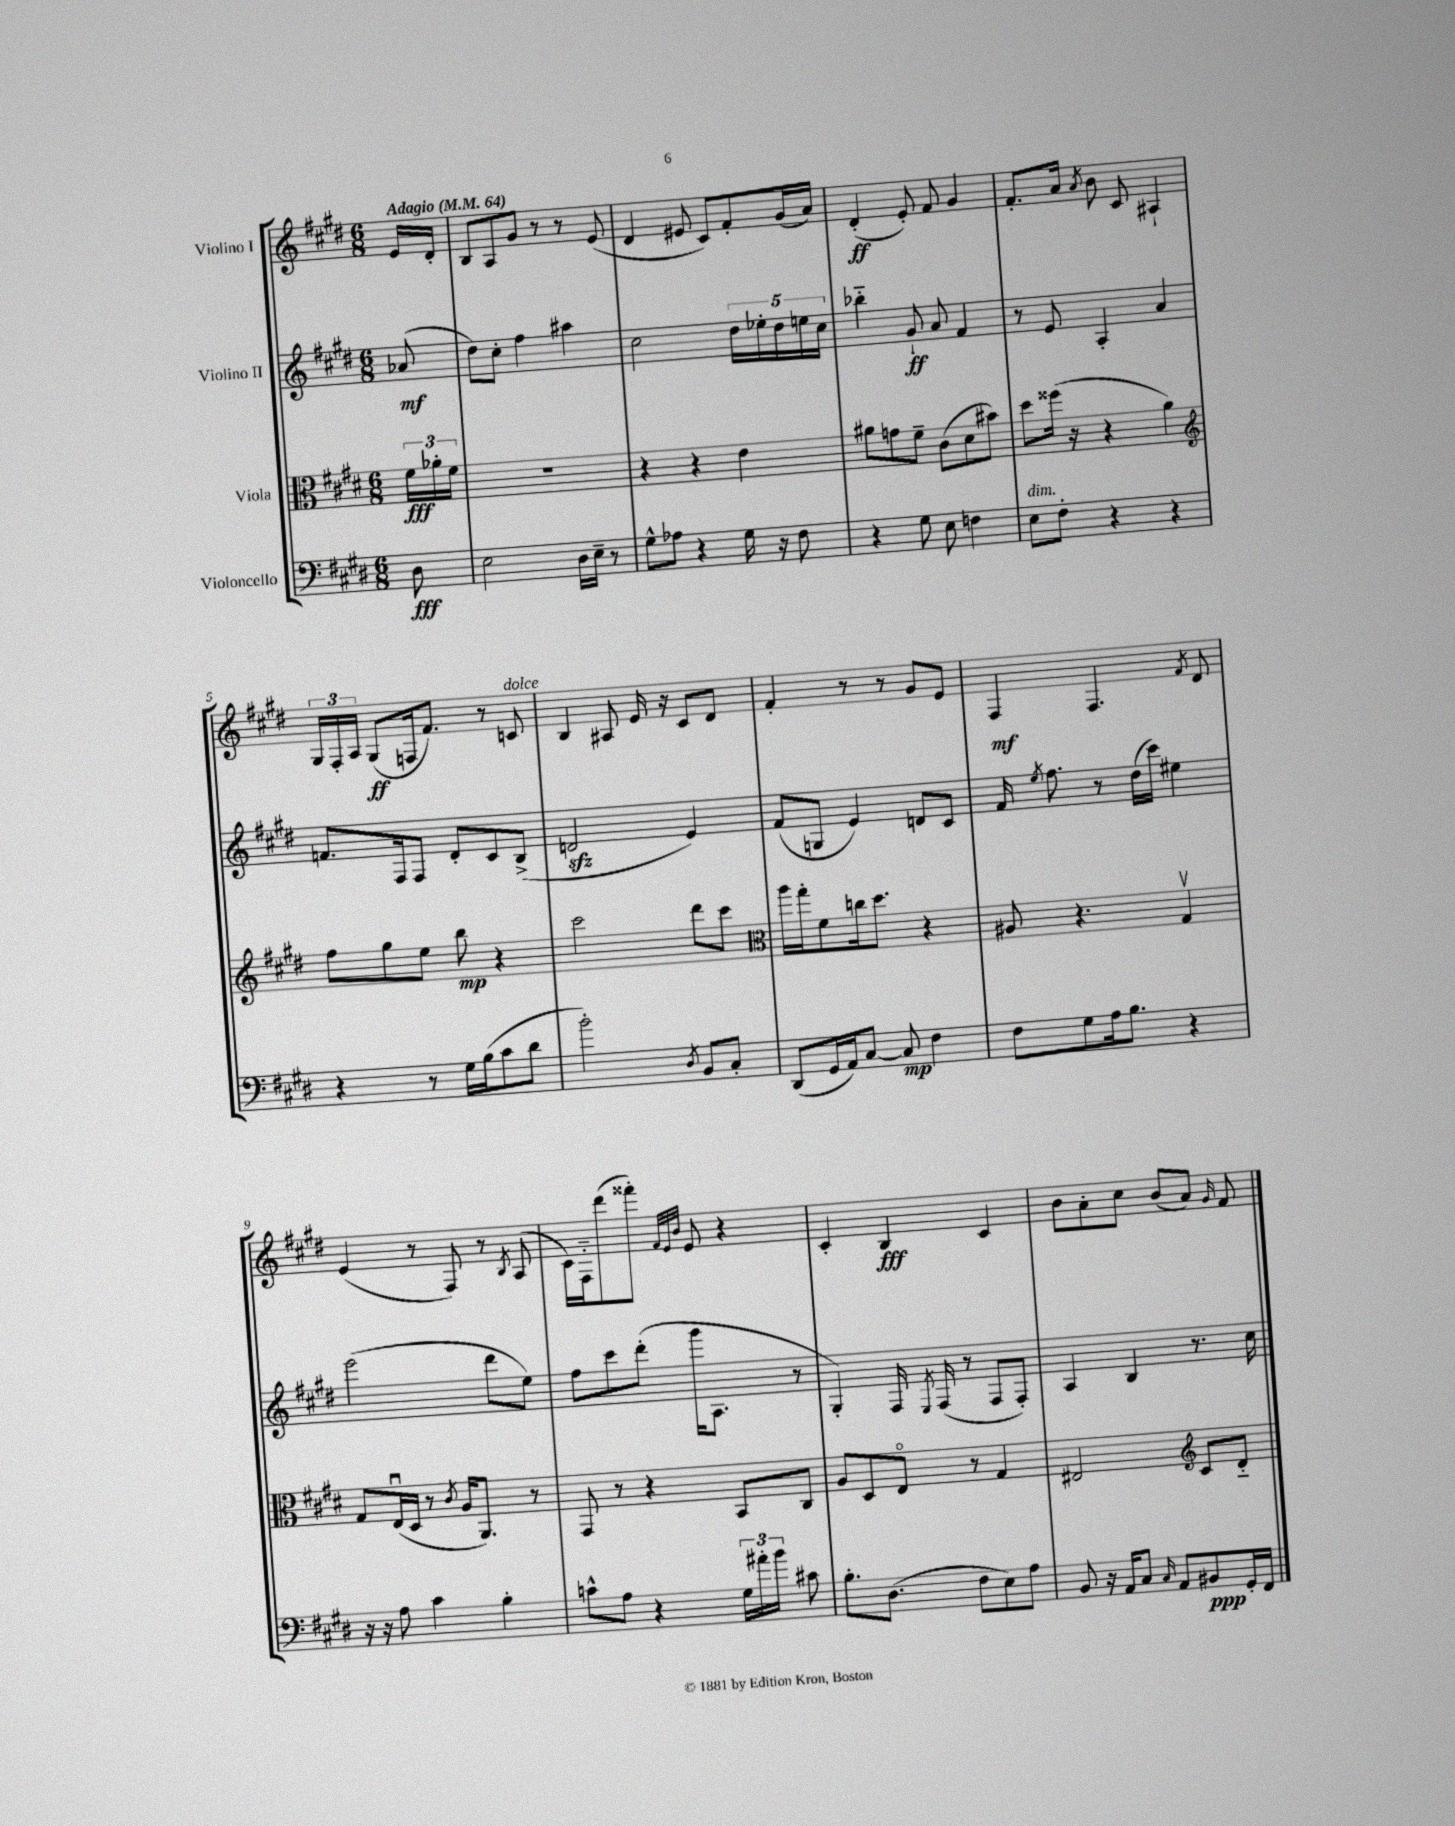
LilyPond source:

<<
\new StaffGroup <<
\new Staff = "s0" \with { instrumentName = "Violino I" } {
    \clef treble \key e \major \numericTimeSignature \time 6/8 \partial 8 \tempo "Adagio" 4 = 64
    \autoBeamOff e'16[ dis'16]-. |
    b8[ a8 gis'8] r8 r8 e'8( |
    dis'4 eis'8 cis'8[) fis'8-. gis'16( a'16]) |
    dis'4-.\ff( e'8-.) fis'8 gis'4 |
    fis'8.[-. a'16] \acciaccatura { a'8 } b'8 cis'8 ais4-! |
    \tuplet 3/2 { gis16[ fis16-. a16] } gis8[\ff( f16 fis'8.]) r8 c'8^\markup { \italic "dolce" } |
    b4 ais8 e'16 r16 cis'8[ dis'8] |
    fis'4-. r8 r8 gis'8[ e'8] |
    fis4\mf fis4. \acciaccatura { fis'8 } dis'8 |
    e'4( r8 fis8) r8 \acciaccatura { b8 } a8( |
    cis'16[) fis16-_ dis'''8( fisis'''8]-.) \grace { fis'32[ e'32 b'32] } e'8 r4 |
    cis'4-. b4\fff cis'4 |
    b'8[ a'8-. cis''8] b'8[( a'8]) \grace { gis'16 } fis'8 \bar "|." |
}
\new Staff = "s1" \with { instrumentName = "Violino II" } {
    \clef treble \key e \major \numericTimeSignature \time 6/8 \partial 8
    \autoBeamOff aes'8\mf( |
    dis''8[) cis''8]-. fis''4 ais''4 |
    cis''2 \tuplet 5/4 { dis''16[ ees''16-. dis''16 e''16 cis''16] } |
    bes''4-_ gis'8-!\ff a'8 fis'4 |
    r8 e'8 a4-. a'4 |
    f'8.[ fis16 fis8] dis'8[-. cis'8 b8]->( |
    d'2\sfz e'4) |
    fis'8[( g8] e'4) d'8[ cis'8] |
    fis'16 \acciaccatura { e''8 } fis''8. r8 dis''16[( cis'''16]) eis''4 |
    e'''2( dis'''8[ e''8]) |
    fis''8[ cis'''8 dis'''8]-.( gis'''16[ a8.] r8 |
    gis4-.) fis16 \acciaccatura { e8 } fis16( r8 fis8[ fis8]-.) |
    a4 b4 r8. cis''16 \bar "|." |
}
\new Staff = "s2" \with { instrumentName = "Viola" } {
    \clef alto \key e \major \numericTimeSignature \time 6/8 \partial 8
    \autoBeamOff \tuplet 3/2 { fis'16[\fff aes'16-. fis'16] } |
    R2. |
    r4 r4 e'4 |
    ais'8[ g'8 fis'8]-- cis'8[( dis'8 bis'8]) |
    dis''8[ fisis''16]( r16 r4 a'4) |
    \clef treble fis''8[ gis''8 e''8] b''8\mp r4 |
    cis'''2 dis'''8[ cis'''8] |
    \clef alto a''16[ gis''16-. fis'8 c''16 dis''8.] r4 |
    ais8 r4. gis4\upbow |
    gis8[ e16\downbow( dis16] r8 \acciaccatura { cis'8 } a16[ a,8.]) r8 |
    gis,8 r8 r4 b,8[ cis8] |
    a8[ dis8 e8]\flageolet r8 gis4 |
    eis2 \clef treble cis'8[ dis'8]-_ \bar "|." |
}
\new Staff = "s3" \with { instrumentName = "Violoncello" } {
    \clef bass \key e \major \numericTimeSignature \time 6/8 \partial 8
    \autoBeamOff dis8\fff |
    e2 dis16[ e16]-- r8 |
    gis8[-^ aes8] r4 gis16 r16 fis8 |
    r4 gis8 e8 f4 |
    e8[^\markup { \italic "dim." } fis8]-. r4 r4 |
    r4 r8 gis16[ b16( cis'8 dis'8] |
    b'2-.) \acciaccatura { dis8 } b,8[ cis8]-. |
    dis,8[( gis,16 a,16) cis8]~ cis8\mp fis4 |
    fis8[ gis8 a16 b8.] r4 |
    r16 r16 a8 cis'4 b4-. |
    c'8[-^ a8] r4 \tuplet 3/2 { gis16[ ais'16-. b'16] } cis'8 |
    b8.[-. dis8.]( fis8[ e8) a8] |
    b,8 r16 a,16[ cis8] \grace { cis16 } a,8[ bis,8\ppp gis,16-. fis,16] \bar "|." |
}
>>
>>
